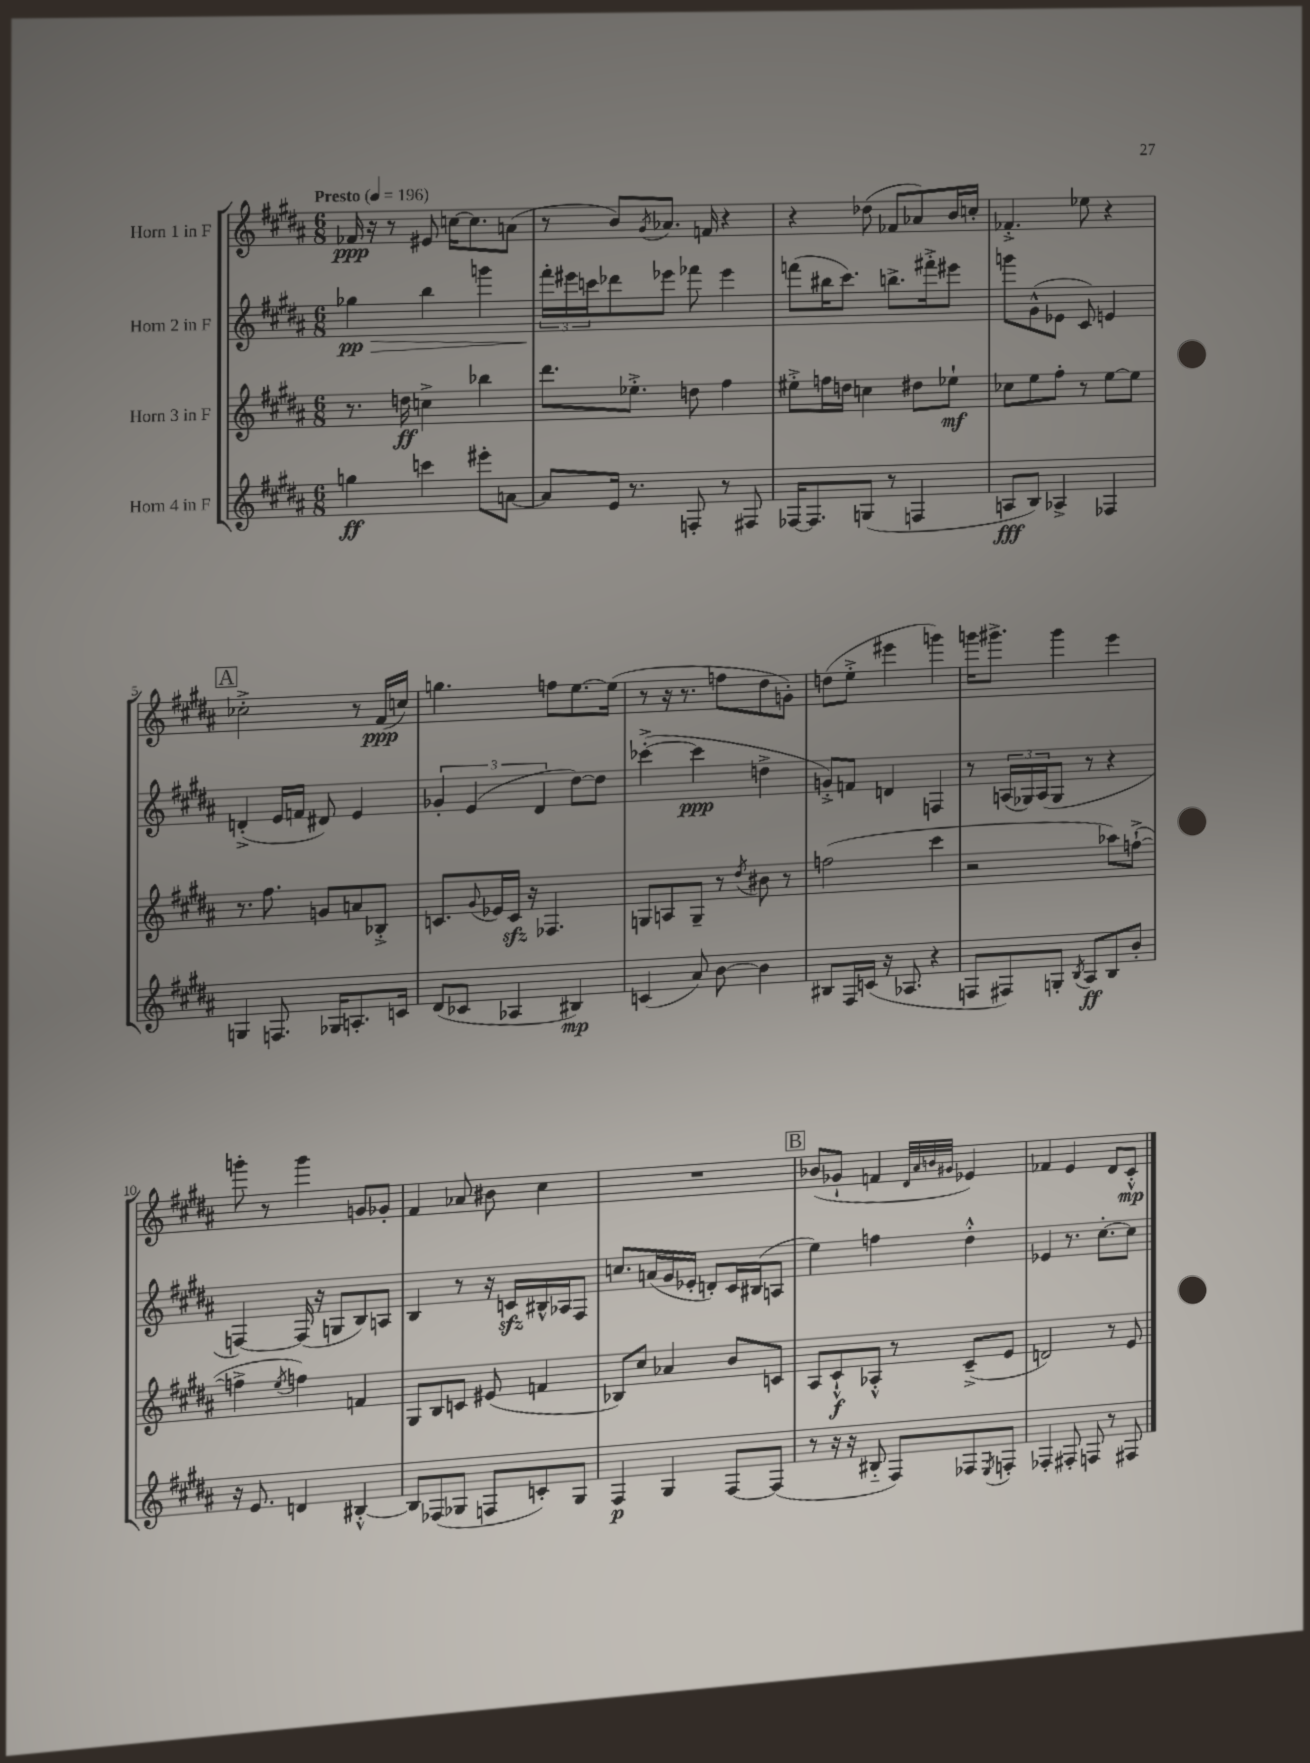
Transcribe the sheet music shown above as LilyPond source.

<<
\new StaffGroup <<
\new Staff = "s0" \with { instrumentName = "Horn 1 in F" } {
    \clef treble \key b \major \numericTimeSignature \time 6/8 \tempo "Presto" 4 = 196
    fes'16\ppp r16 r8 eis'8 c''16~ c''8. a'8( |
    r8 b'8) \acciaccatura { gis'8 } aes'8. f'16 r4 |
    r4 des''8( fes'8 aes'8) b'16 c''16-. |
    fes'4.-.-> ees''8 r4 |
    \mark \markup { \box "A" } ces''2-.-> r8 fis'16\ppp( c''16) |
    g''4. f''8 e''8.~ e''16( |
    r8 r16 r8. f''8 dis''8 g'8-.) |
    d''8( e''8-.-> eis'''4 g'''4) |
    g'''16 gis'''8.-> gis'''4 e'''4 |
    g'''8-. r8 g'''4 g'8 ges'8-. |
    fis'4 aes'8 bis'8 cis''4 |
    R2. |
    \mark \markup { \box "B" } bes'8( ges'8-! f'4 \grace { dis'32 ais'32 b'32 gis'32 } ees'4) |
    fes'4 e'4 dis'8 cis'8-.-^\mp \bar "|." |
}
\new Staff = "s1" \with { instrumentName = "Horn 2 in F" } {
    \clef treble \key b \major \numericTimeSignature \time 6/8
    ges''4\pp\> b''4 g'''4 |
    \tuplet 3/2 { fis'''16-.\! eis'''16 c'''16 } des'''8 ees'''8 fes'''8 ees'''4 |
    f'''8( bis''16 cis'''8.) b''8.-> fis'''16-.-> eis'''8 |
    g'''8 gis'8-^( ees'8 cis'8) e'4 |
    \mark \markup { \box "A" } d'4-.->( e'16 f'16 dis'8) e'4 |
    \tuplet 3/2 { ges'4-. e'4( dis'4 } dis''8~) dis''8 |
    ces'''4~-.->( ces'''4\ppp d''4-> |
    g'8-.->) f'8 d'4 f4 |
    r8 \tuplet 3/2 { a16( ges16) a16( } ges8 r8 r4 |
    f4~) f16( r16 g8 b8) a8 |
    b4 r8 r16 c'16\sfz bis16-^ aes16 fis8 |
    c''8. a'16( gis'16 ees'16-. d'8-.) cis'16 bis16( a8 |
    \mark \markup { \box "B" } e''4) f''4 dis''4-.-^ |
    ees'4 r8. cis''8.~-. cis''8 \bar "|." |
}
\new Staff = "s2" \with { instrumentName = "Horn 3 in F" } {
    \clef treble \key b \major \numericTimeSignature \time 6/8
    r8. d''16\ff c''4-> bes''4 |
    dis'''8. ees''8.-.-> d''8 fis''4 |
    eis''8-.-> f''16 d''16 c''4 dis''8 ees''8-!\mf |
    ces''8 e''8 fis''8-. r8 e''8~ e''8 |
    \mark \markup { \box "A" } r8. fis''8. g'8 a'8 bes8-.-> |
    c'8. \appoggiatura { gis'8 } ees'16 c'16\sfz r16 fes4. |
    g8 a8 g8-- r8 \acciaccatura { dis''8 } bis'8 r8 |
    f''2( cis'''4 |
    r2 aes''8) f''8~-!->( |
    f''4-> \acciaccatura { e''8 } f''4) f'4 |
    gis8 b8 c'8 eis'8( f'4 |
    bes8) cis''8 aes'4 b'8 c'8 |
    \mark \markup { \box "B" } ais8 cis'8-!-^\f aes8-.-^ r8 cis'8--->( e'8 |
    d'2) r8 e'8 \bar "|." |
}
\new Staff = "s3" \with { instrumentName = "Horn 4 in F" } {
    \clef treble \key b \major \numericTimeSignature \time 6/8
    g''4\ff c'''4 eis'''8-. a'8~ |
    a'8 e'16 r8. f8-. r8 fis8 |
    fes16~ fes8. g8( r8 f4 |
    a8\fff b8) aes4-> fes4 |
    \mark \markup { \box "A" } g4 f8. ges16 a8.-. c'16 |
    dis'8( ces'8 aes4 bis4\mp) |
    c'4( ais'8) b'8~ b'4 |
    bis8 fis16 c'16( r16 aes8. r4 |
    f8 fis8) g8-. \acciaccatura { b8 } ais8\ff b8 b'8-. |
    r16 e'8. d'4 bis4~-.-^ |
    bis8 fes8( ges8 f8 c'8-.) ges8 |
    fis4\p gis4 fis8~ fis8( |
    \mark \markup { \box "B" } r8 r16 r16 bis8-_ fis8) fes8 \acciaccatura { e8 } f8-. |
    fes4-. fis8-. f8 r8 fis8 \bar "|." |
}
>>
>>
